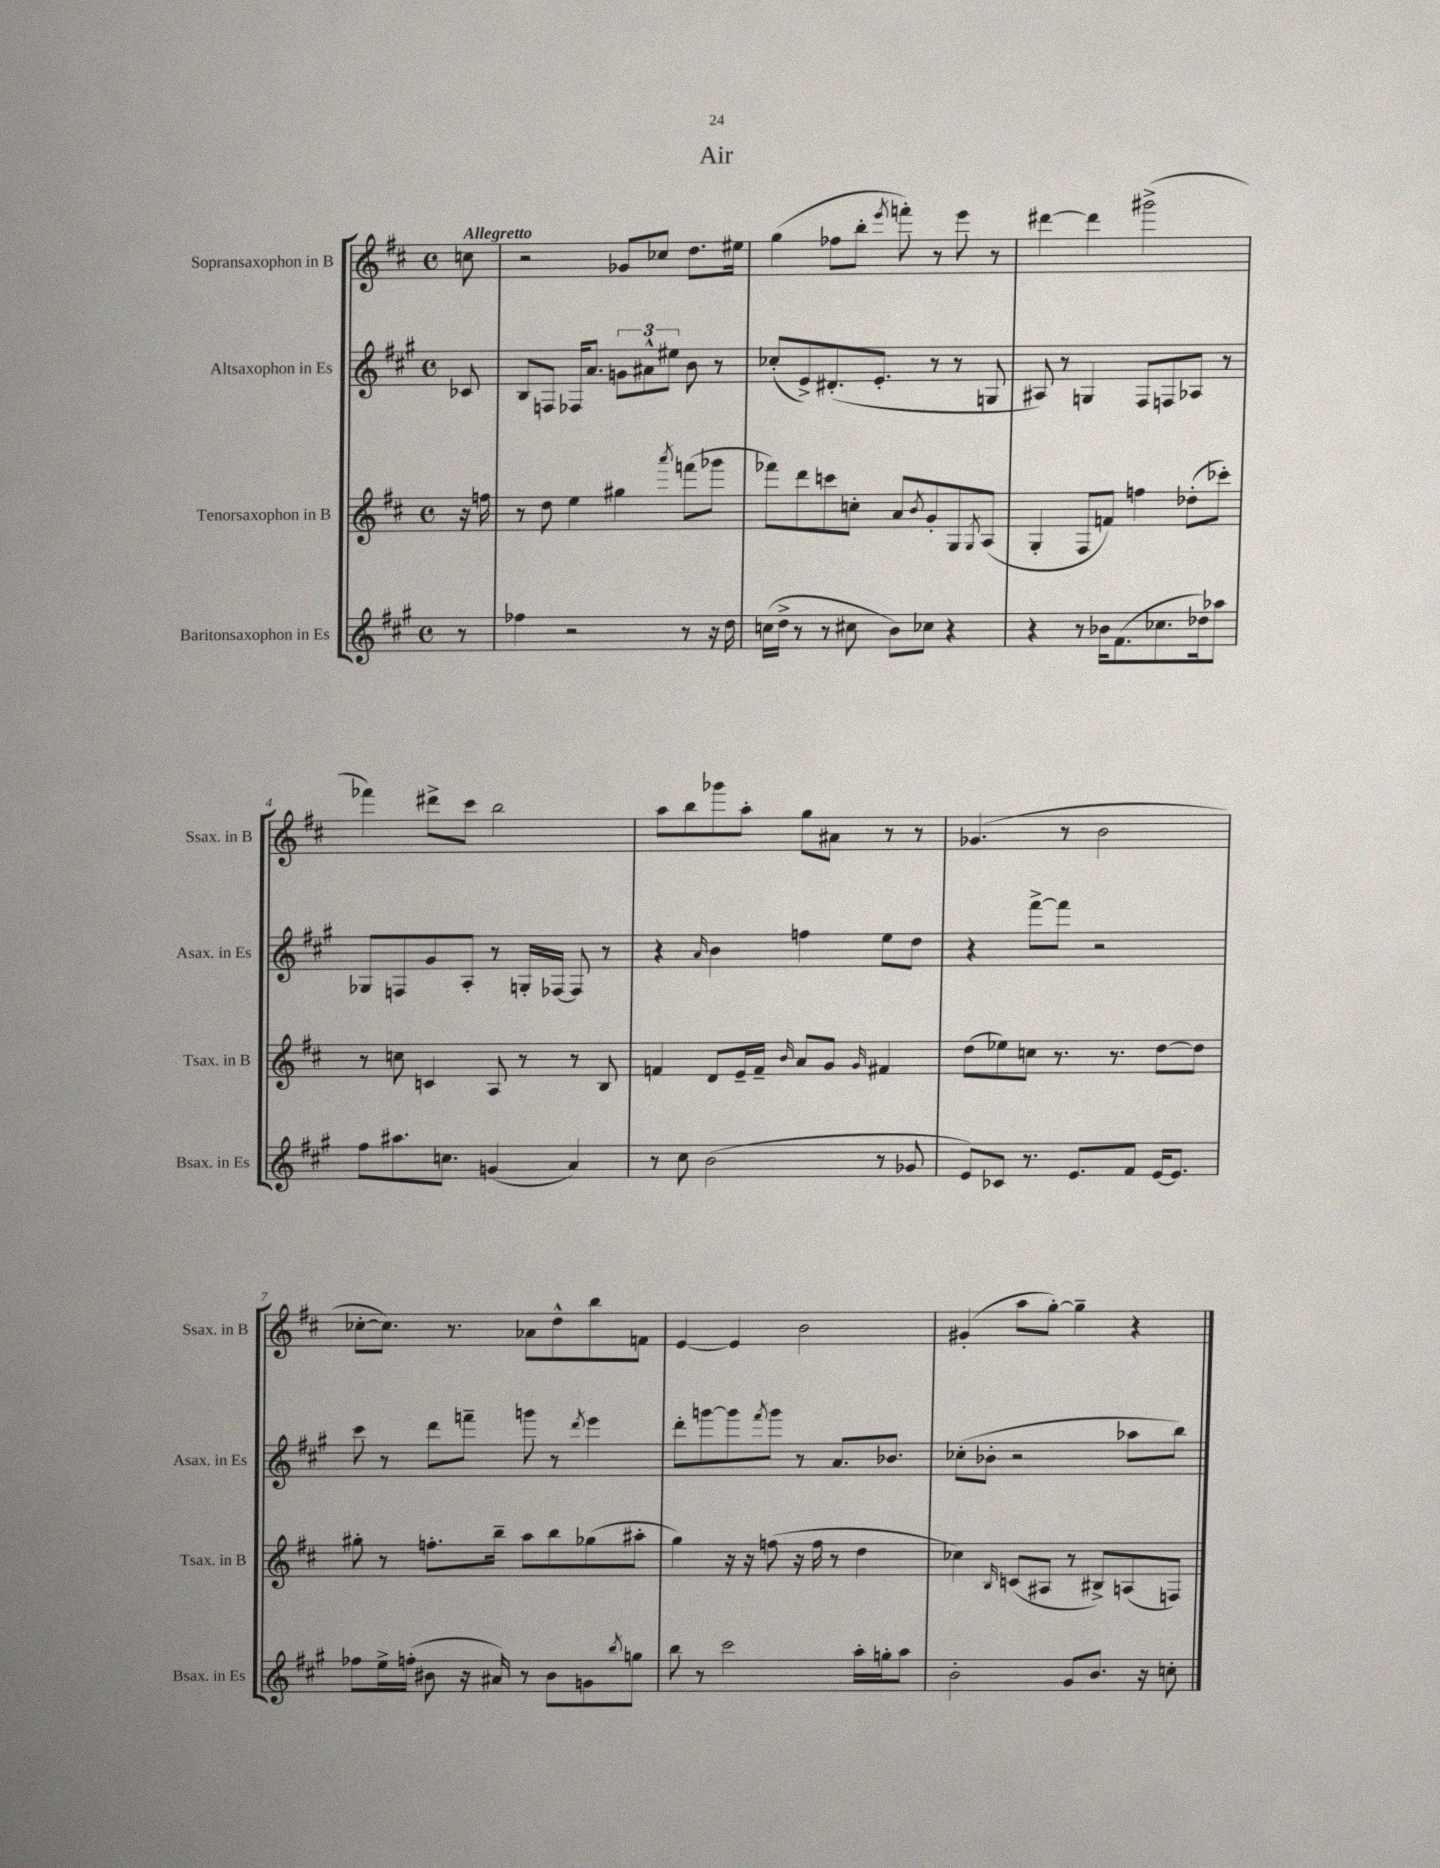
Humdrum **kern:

**kern	**kern	**kern	**kern
*staff4	*staff3	*staff2	*staff1
*clefG2	*clefG2	*clefG2	*clefG2
*k[f#c#g#]	*k[f#c#]	*k[f#c#g#]	*k[f#c#]
*M4/4	*M4/4	*M4/4	*M4/4
*met(c)	*met(c)	*met(c)	*met(c)
8r	16r	8c-	8cc
.	16ff	.	.
=	=	=	=
4ff-	8r	8B	2r
.	8dd	8F	.
2r	4ee	16F-	.
.	.	8.a	.
.	4gg#	12g	8g-
.	.	12a#^^	.
.	.	.	8cc-
.	.	12ee#	.
.	8qaaa	.	.
8r	(8fff	8b	8.dd
16r	8ggg-	8r	.
16dd	.	.	16ee#
=	=	=	=
(16cc	8fff-)	(8cc-'	(4gg
16dd^	.	.	.
8r	8ddd	8e^)	.
8r	8ccc	(8.d#'	8ff-
8cc#	8cc'	.	8bb'
.	.	8.e'	.
.	.	.	8qeee
8b)	8a	.	8fff')
.	8qb	.	.
8cc-	8g'	8r	8r
4r	8G	8r	8eee
.	8qG	.	.
.	(8A	8G	8r
=	=	=	=
4r	4G'	8A#)	[4ddd#
.	.	8r	.
8r	8F#	4G	4ddd#]
16b-	8f)	.	.
(8.f#	.	.	.
.	4ff	8F#	(2ggg#^
8.cc-	.	8F	.
.	(8dd-'	8A-	.
16dd-)	.	.	.
8aa-	8ccc-')	8r	.
=	=	=	=
8ff#	8r	8G-	4fff-)
8.aa#	8cc	8F	.
.	4c	8g#	8ddd#^
8.cc	.	.	.
.	.	8A'	8ccc#
(4g	8A	8r	2bb
.	8r	16G'	.
.	.	[16F-	.
4a)	8r	8F-]	.
.	8B	8r	.
=	=	=	=
8r	4f	4r	8aa
8cc#	.	.	8bb
.	.	16qqa	.
(2b	8d	4b	8ggg-
.	16e~	.	8aa'
.	16f~	.	.
.	16qqb	.	.
.	8a	4ff	8gg
.	8g	.	8a#
.	16qqg	.	.
8r	4f#	8ee	8r
8g-	.	8dd	8r
=	=	=	=
8e)	(8dd	4r	(4.g-
8c-	8ee-)	.	.
8.r	8cc	[8fff#^	.
.	8.r	8fff#]	8r
8.e	.	.	.
.	.	2r	2b
.	8.r	.	.
8f#	.	.	.
[16e	[8dd	.	.
8.e]	.	.	.
.	8dd]	.	.
=	=	=	=
8ff-	8gg#'	8ccc#	[8cc-'
16ee^	8r	8r	8.cc-])
(16ff'	.	.	.
8b#	8.ff'	8ddd	.
.	.	.	8.r
16r	.	8fff~	.
16a#)	16bb~	.	.
8r	8aa	8ggg	8a-
8b#	8bb	8r	8dd^^
.	.	8qddd	.
8g	(8gg-	4eee	8bb
8qbb	.	.	.
8gg	8aa#'	.	8f
=	=	=	=
8bb	4gg)	8ddd'	[4e
8r	.	[8ggg	.
2ccc#	16r	8ggg]	4e]
.	16r	.	.
.	.	8qfff#	.
.	(8ff	8ggg	.
.	16r	8r	2b
.	16ff	.	.
.	8r	8.a	.
16aa'	4dd	.	.
16gg'	.	8.b-	.
8aa	.	.	.
=	=	=	=
2b'	4cc-)	(8cc-'	(4g#'
.	.	8b-'	.
.	16qqB	.	.
.	(8c	2r	8aa
.	8A#	.	[8gg')
8g#	8r	.	4gg~]
8.b	8B#^)	.	.
.	(8A	8aa-	4r
16r	.	.	.
8cc'	8F)	8bb)	.
==	==	==	==
*-	*-	*-	*-
